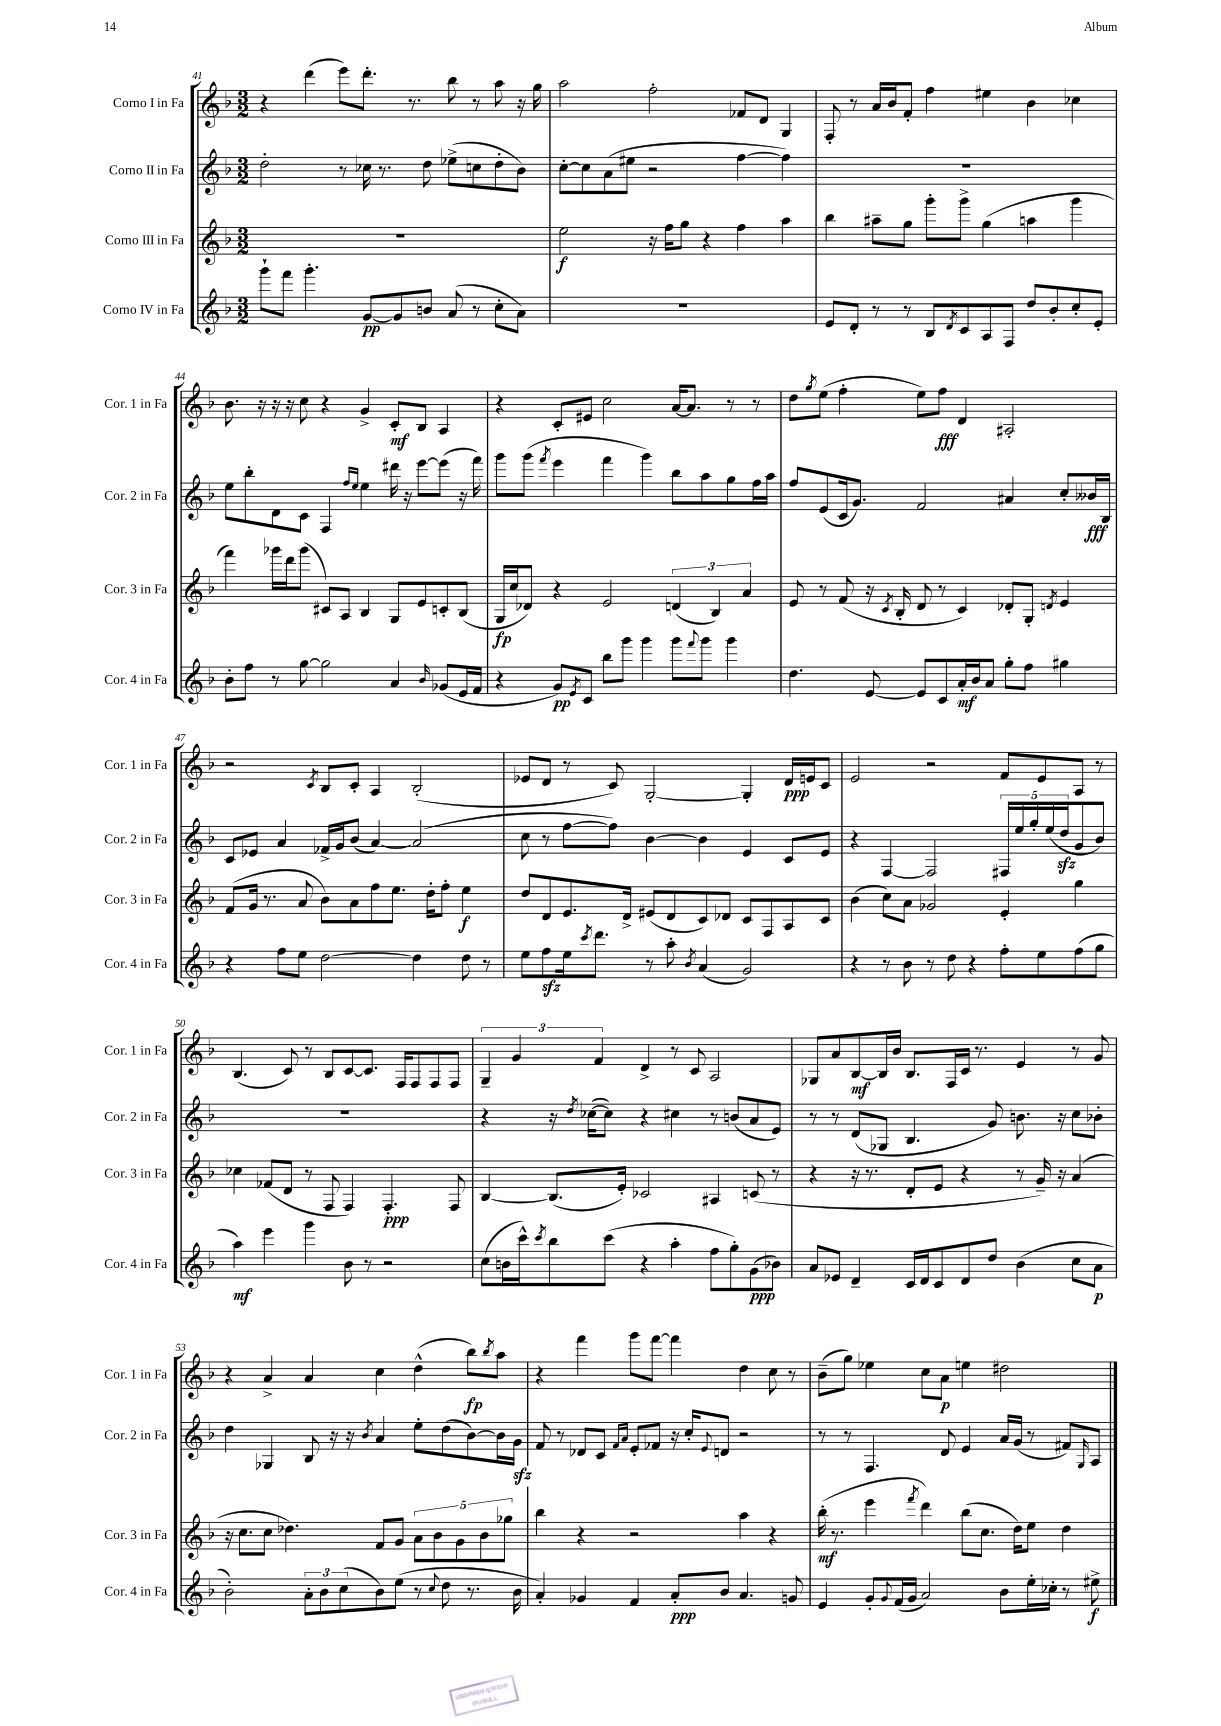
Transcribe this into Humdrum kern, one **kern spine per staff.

**kern	**dynam	**kern	**dynam	**kern	**dynam	**kern	**dynam
*part4	*part4	*part3	*part3	*part2	*part2	*part1	*part1
*staff4	*staff4	*staff3	*staff3	*staff2	*staff2	*staff1	*staff1
*I"Corno IV in Fa	*	*I"Corno III in Fa	*	*I"Corno II in Fa	*	*I"Corno I in Fa	*
*I'Cor. 4 in Fa	*	*I'Cor. 3 in Fa	*	*I'Cor. 2 in Fa	*	*I'Cor. 1 in Fa	*
*clefG2	*	*clefG2	*	*clefG2	*	*clefG2	*
*k[b-]	*	*k[b-]	*	*k[b-]	*	*k[b-]	*
*M3/2	*	*M3/2	*	*M3/2	*	*M3/2	*
=41	=41	=41	=41	=41	=41	=41	=41
8ggg`\L	.	1.r	.	2dd'\	.	4r	.
8fff\J	.	.	.	.	.	.	.
4.ggg'\	.	.	.	.	.	(4ddd\	.
.	.	.	.	8r	.	8eee\L)	.
[8g/L	pp	.	.	16cc-X\	.	8.ddd'\J	.
.	.	.	.	8.r	.	.	.
8g/]	.	.	.	.	.	.	.
.	.	.	.	.	.	8.r	.
8bn/J	.	.	.	8dd\	.	.	.
(8a/	.	.	.	(8ee-X^\L	.	8bb-\	.
8r	.	.	.	8ccn\	.	8r	.
8cc'\L	.	.	.	8dd'\	.	8aa\	.
8a\J)	.	.	.	8b-\J)	.	16r	.
.	.	.	.	.	.	16gg\	.
=42	=42	=42	=42	=42	=42	=42	=42
1.r	.	2ee\	f	[8cc'\L	.	2aa\	.
.	.	.	.	8cc\]	.	.	.
.	.	.	.	(8a\	.	.	.
.	.	.	.	8ee#X\J	.	.	.
.	.	16r	.	2r	.	2ff'\	.
.	.	16ff\KL	.	.	.	.	.
.	.	8gg\J	.	.	.	.	.
.	.	4r	.	.	.	.	.
.	.	4ff\	.	[4ff\	.	8f-X/L	.
.	.	.	.	.	.	8d/J	.
.	.	4aa\	.	4ff\])	.	4G/	.
=43	=43	=43	=43	=43	=43	=43	=43
8e/L	.	4bb-\	.	1.r	.	8F'/	.
8d'/J	.	.	.	.	.	8r	.
8r	.	8aa#X~\L	.	.	.	16a/LL	.
.	.	.	.	.	.	16b-/J	.
8r	.	8gg\J	.	.	.	8f'/J	.
8B-/L	.	8ggg'\L	.	.	.	4ff\	.
8qd/	.	.	.	.	.	.	.
8c/	.	8ggg^\J	.	.	.	.	.
8A/	.	(4gg\	.	.	.	4ee#X\	.
8F/J	.	.	.	.	.	.	.
8dd/L	.	4aan\	.	.	.	4b-\	.
8b-'/	.	.	.	.	.	.	.
8cc'/	.	4ggg\	.	.	.	4cc-X\	.
8e'/J	.	.	.	.	.	.	.
!!LO:LB:g=z
=44	=44	=44	=44	=44	=44	=44	=44
8b-'\L	.	4fff\)	.	8ee\L	.	8.b-\	.
8ff\J	.	.	.	8bb-'\	.	.	.
.	.	.	.	.	.	16r	.
8r	.	16ggg-X\LL	.	8d\	.	16r	.
.	.	16ddd\J	.	.	.	16r	.
[8gg\	.	(8ggg-\J	.	8c\J	.	8cc\	.
2gg\]	.	8c#X/L)	.	4F/	.	4r	.
.	.	8A/J	.	.	.	.	.
.	.	.	.	16qqff/LL	.	.	.
.	.	.	.	16qqee/JJ	.	.	.
.	.	4B-/	.	4ee\	.	4g^/	.
4a/	.	8G/L	.	16ddd#X\	.	8c'/L	mf
.	.	.	.	16r	.	.	.
.	.	8e/	.	[8eee\L	.	8B-/J	.
16qqb-/	.	.	.	.	.	.	.
(8g-X/L	.	8cn'/	.	(8eee\J]	.	4A/	.
16e/L	.	(8B-/J	.	16r	.	.	.
16f/JJ	.	.	.	16fff\)	.	.	.
=45	=45	=45	=45	=45	=45	=45	=45
4r	.	16G/LL	fp	8ggg\L	.	4r	.
.	.	16cc/J	.	.	.	.	.
.	.	8d-X/J)	.	(8ggg\J	.	.	.
.	.	.	.	8qfff/	.	.	.
8g/L)	pp	4r	.	4eee\	.	8c'/L	.
8qe/	.	.	.	.	.	.	.
8c/J	.	.	.	.	.	8e#X/J	.
8bb-\L	.	2e/	.	4fff\	.	2cc\	.
8ggg\J	.	.	.	.	.	.	.
4ggg\	.	.	.	4ggg\)	.	.	.
8ggg\L	.	(6dn/	.	8bb-\L	.	[16a/KL	.
.	.	.	.	.	.	8.a/J]	.
8qqfff/	.	.	.	.	.	.	.
8ggg\J	.	.	.	8aa\	.	.	.
.	.	6B-/)	.	.	.	.	.
4ggg\	.	.	.	8gg\	.	8r	.
.	.	6a/	.	.	.	.	.
.	.	.	.	16ff\L	.	8r	.
.	.	.	.	16aa\JJ	.	.	.
=46	=46	=46	=46	=46	=46	=46	=46
4.dd\	.	8e/	.	8ff/L	.	8dd\L	.
.	.	.	.	.	.	8qgg/	.
.	.	8r	.	(8e/	.	(8ee\J	.
.	.	(8f/	.	16c/k	.	4ff'\	.
.	.	.	.	8.g/J)	.	.	.
[8e/	.	16r	.	.	.	.	.
.	.	8qc/	.	.	.	.	.
.	.	16B-'/	.	.	.	.	.
8e/L]	.	8d/	.	2f/	.	8ee\L)	.
8c/	.	8r	.	.	.	8ff\J	fff
16a'/L	mf	4c/)	.	.	.	4d/	.
16b-/J	.	.	.	.	.	.	.
8a/J	.	.	.	.	.	.	.
8gg'\L	.	8d-X'/L	.	4a#X/	.	2A#X'/	.
8ff\J	.	8G'/J	.	.	.	.	.
.	.	8qdn/	.	.	.	.	.
4gg#X\	.	4e/	.	8cc'/L	.	.	.
.	.	.	.	16b--X/L	fff	.	.
.	.	.	.	16B-/JJ	.	.	.
!!LO:LB:g=z
=47	=47	=47	=47	=47	=47	=47	=47
4r	.	(8f/L	.	8c/L	.	2r	.
.	.	16g/Jk	.	8e-X/J	.	.	.
.	.	8.r	.	.	.	.	.
8ff\L	.	.	.	4a/	.	.	.
8ee\J	.	8a/	.	.	.	.	.
.	.	.	.	.	.	8qc/	.
[2dd\	.	8b-\L)	.	16f-X^/LL	.	8B-/L	.
.	.	.	.	16g/J	.	.	.
.	.	8a\	.	(8b-/J	.	8c'/J	.
.	.	8ff\	.	[4a/)	.	4A/	.
.	.	8.ee\J	.	.	.	.	.
4dd\]	.	.	.	(2a/]	.	(2B-'/	.
.	.	16dd'\KL	.	.	.	.	.
.	.	8ff'\J	.	.	.	.	.
8dd\	.	4ee\	f	.	.	.	.
8r	.	.	.	.	.	.	.
=48	=48	=48	=48	=48	=48	=48	=48
8ee\L	.	8dd/L	.	8cc\	.	8e-X/L	.
8ffzz\	.	8d/	.	8r	.	8d/J	.
16ee\k	.	8.e/	.	[8ff\L	.	8r	.
8qccc/	.	.	.	.	.	.	.
8.ddd\J	.	.	.	.	.	.	.
.	.	.	.	8ff\J])	.	8c/)	.
.	.	16d^/Jk	.	.	.	.	.
8r	.	(8e#X/L	.	[4b-\	.	[2G'/	.
8aa'\	.	8d/	.	.	.	.	.
8qb-/	.	.	.	.	.	.	.
(4a/	.	8c/)	.	4b-\]	.	.	.
.	.	8d-X/J	.	.	.	.	.
2g/)	.	8c/L	.	4e/	.	4G'/]	.
.	.	8F/	.	.	.	.	.
.	.	8A/	.	8c/L	.	16d/LL	ppp
.	.	.	.	.	.	16en/J	.
.	.	8c/J	.	8e/J	.	8c/J	.
=49	=49	=49	=49	=49	=49	=49	=49
4r	.	(4b-\	.	4r	.	2e/	.
8r	.	8cc\L)	.	[4F/	.	.	.
8b-\	.	8a\J	.	.	.	.	.
8r	.	2g-X/	.	2F/]	.	2r	.
8dd\	.	.	.	.	.	.	.
4r	.	.	.	.	.	.	.
8ff'\L	.	4e'/	.	20F#X/LL	.	8f/L	.
.	.	.	.	20ee/	.	.	.
.	.	.	.	20gg'/	.	.	.
8ee\	.	.	.	.	.	8e/	.
.	.	.	.	(20ee/	.	.	.
.	.	.	.	20ddzz/J	.	.	.
(8ff\	.	4gg\	.	8g/	.	8A/J	.
8gg\J	.	.	.	8b-/J)	.	8r	.
!!LO:LB:g=z
=50	=50	=50	=50	=50	=50	=50	=50
4aa\)	mf	4cc-X\	.	1.r	.	(4.B-/	.
4eee\	.	(8f-X/L	.	.	.	.	.
.	.	8d/J	.	.	.	8c/)	.
4ggg\	.	8r	.	.	.	8r	.
.	.	8F/	.	.	.	8B-/L	.
8b-\	.	4F/)	.	.	.	[8c/	.
8r	.	.	.	.	.	8.c/J]	.
2r	.	4.F'/	ppp	.	.	.	.
.	.	.	.	.	.	16F/KL	.
.	.	.	.	.	.	8F/	.
.	.	.	.	.	.	8F/	.
.	.	8F/	.	.	.	8F/J	.
=51	=51	=51	=51	=51	=51	=51	=51
(8cc\L	.	[4B-/	.	4r	.	6G~/	.
16bn\L	.	.	.	.	.	.	.
.	.	.	.	.	.	6g/	.
16ccc^^\J)	.	.	.	.	.	.	.
8qccc/	.	.	.	.	.	.	.
8bb-\	.	(8.B-/L]	.	16r	.	.	.
.	.	.	.	8qdd/	.	.	.
.	.	.	.	([16cc-X\KL	.	.	.
.	.	.	.	.	.	6f/	.
(8ccc\J	.	.	.	8cc-\J])	.	.	.
.	.	16e'/Jk)	.	.	.	.	.
4r	.	2c-X/	.	4r	.	4d^/	.
4aa'\	.	.	.	4cc#X\	.	8r	.
.	.	.	.	.	.	8c/	.
8ff\L	.	4A#X/	.	8r	.	2A/	.
8gg'\)	.	.	.	(8bn/L	.	.	.
(8g\	ppp	(8cn/	.	8a/	.	.	.
8b-X\J)	.	8r	.	8e/J)	.	.	.
=52	=52	=52	=52	=52	=52	=52	=52
8a/L	.	4r	.	8r	.	8G-X/L	.
8e-X/J	.	.	.	8r	.	8a/	.
4d~/	.	16r	.	(8d/L	.	[8B-/	mf
.	.	8.r	.	.	.	.	.
.	.	.	.	8G-X/J	.	16B-/L]	.
.	.	.	.	.	.	16b-/JJ	.
16c/LL	.	8d'/L	.	4.B-/	.	8.B-/L	.
16d/J	.	.	.	.	.	.	.
8c/	.	8e/J	.	.	.	.	.
.	.	.	.	.	.	16F/L	.
8d/	.	4r	.	.	.	16c/JJ	.
.	.	.	.	.	.	8.r	.
8dd/J	.	.	.	8g/)	.	.	.
(4b-\	.	8r	.	8.bn\	.	4e/	.
.	.	16g~/)	.	.	.	.	.
.	.	16r	.	16r	.	.	.
8cc\L	.	(4a/	.	8cc\L	.	8r	.
8a\J	p	.	.	8b-X'\J	.	8g/	.
!!LO:LB:g=z
=53	=53	=53	=53	=53	=53	=53	=53
2b-'\)	.	16r	.	4dd\	.	4r	.
.	.	8.cc\L	.	.	.	.	.
.	.	8cc\J	.	4G-X/	.	4a^/	.
.	.	4.dd-X\)	.	.	.	.	.
12a'\L	.	.	.	8B-/	.	4a/	.
12b-\	.	.	.	.	.	.	.
.	.	.	.	16r	.	.	.
(12cc\	.	.	.	.	.	.	.
.	.	.	.	16r	.	.	.
.	.	.	.	8qb-/	.	.	.
8b-\)	.	8f/L	.	4a/	.	4cc\	.
(8ee\J	.	8g/J	.	.	.	.	.
8r	.	10a\L	.	8ee'\L	.	(4dd^^\	.
.	.	10b-\	.	.	.	.	.
8qqcc/	.	.	.	.	.	.	.
8dd\	.	.	.	(8dd\	.	.	.
.	.	10g\	.	.	.	.	.
8.r	.	.	.	[8b-\)	.	8bb-\L)	fp
.	.	10b-\	.	.	.	.	.
.	.	.	.	.	.	8qbb-/	.
.	.	.	.	16b-\L]	.	8aa\J	.
.	.	10gg-X\J	.	.	.	.	.
16b-\	.	.	.	16gzz\JJ	.	.	.
=54	=54	=54	=54	=54	=54	=54	=54
4a'/)	.	4bb-\	.	8f/	.	4r	.
.	.	.	.	8r	.	.	.
4g-X/	.	4r	.	8d-X/L	.	4fff\	.
.	.	.	.	8c/J	.	.	.
.	.	.	.	16qqf/LL	.	.	.
.	.	.	.	16qqa/JJ	.	.	.
4f/	.	2r	.	8e'/L	.	8ggg\L	.
.	.	.	.	8f-X/J	.	[8fff\J	.
8a'/L	ppp	.	.	16r	.	4fff\]	.
.	.	.	.	16cc'/KL	.	.	.
.	.	.	.	8qqe/	.	.	.
8b-/J	.	.	.	8dn/J	.	.	.
4.a/	.	4aa\	.	2r	.	4dd\	.
.	.	4r	.	.	.	8cc\	.
8gn/	.	.	.	.	.	8r	.
=55	=55	=55	=55	=55	=55	=55	=55
4e/	.	(16bb-'\	mf	8r	.	(8b-~\L	.
.	.	8.r	.	.	.	.	.
.	.	.	.	8r	.	8gg\J)	.
8g'/L	.	4eee\	.	4.F/	.	4ee-X\	.
8qqg/	.	.	.	.	.	.	.
(16f/L	.	.	.	.	.	.	.
16g/JJ	.	.	.	.	.	.	.
.	.	8qfff/	.	.	.	.	.
2a/)	.	4ddd\)	.	.	.	8cc\L	.
.	.	.	.	8d/	.	8a\J	p
.	.	(8bb-\L	.	4e/	.	4een\	.
.	.	8.cc\J	.	.	.	.	.
8b-\L	.	.	.	16a/LL	.	2dd#X\	.
.	.	16dd\KL)	.	(16g/JJ	.	.	.
16ee'\L	.	8ee\J	.	8r	.	.	.
16cc-X'\JJ	.	.	.	.	.	.	.
8r	.	4dd\	.	8f#X/L)	.	.	.
.	.	.	.	16qqG/	.	.	.
8ee#X^\	f	.	.	8A/J	.	.	.
==	==	==	==	==	==	==	==
*-	*-	*-	*-	*-	*-	*-	*-
